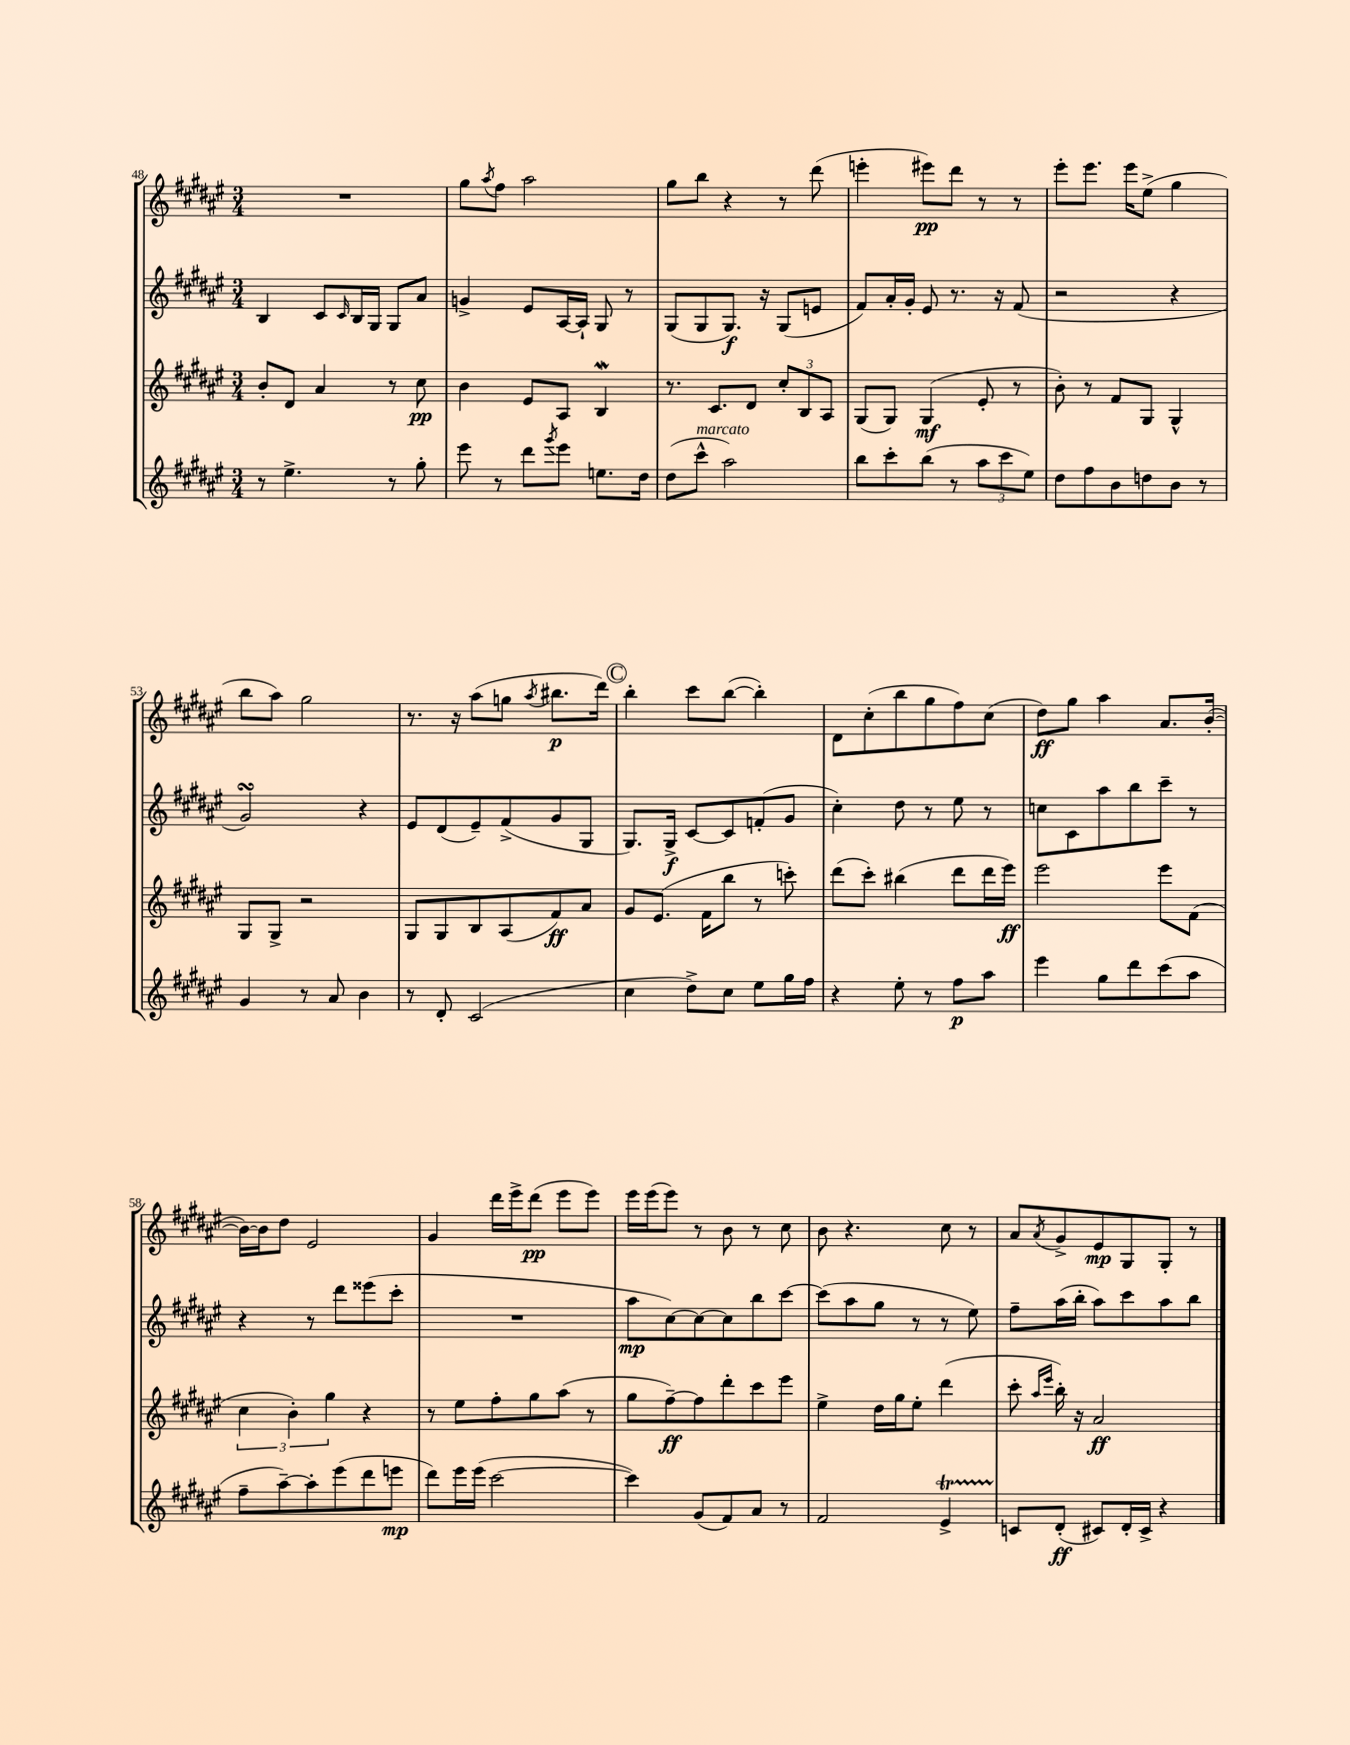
<<
\new StaffGroup <<
\new Staff = "s0" {
    \clef treble \key fis \major \numericTimeSignature \time 3/4
    R2. |
    gis''8 \acciaccatura { ais''8 } fis''8 ais''2 |
    gis''8 b''8 r4 r8 dis'''8( |
    e'''4-. eis'''8\pp) dis'''8 r8 r8 |
    eis'''8-. eis'''8. eis'''16 eis''8->( gis''4 |
    b''8 ais''8) gis''2 |
    r8. r16 ais''8( g''8 \acciaccatura { ais''8 } bis''8.\p dis'''16) |
    \mark \markup { \circle "C" } b''4-. cis'''8 b''8~( b''4-.) |
    dis'8 cis''8-.( b''8 gis''8 fis''8) cis''8( |
    dis''8\ff) gis''8 ais''4 ais'8. b'16~-.( |
    b'16~) b'16 dis''8 eis'2 |
    gis'4 dis'''16 eis'''16-> dis'''8\pp( eis'''8 eis'''8) |
    eis'''16 eis'''16( eis'''8) r8 b'8 r8 cis''8 |
    b'8 r4. cis''8 r8 |
    ais'8 \acciaccatura { ais'8 } gis'8-> eis'8\mp gis8 gis8-. r8 \bar "|." |
}
\new Staff = "s1" {
    \clef treble \key fis \major \numericTimeSignature \time 3/4
    b4 cis'8 \grace { cis'16 } b16 gis16 gis8 ais'8 |
    g'4-> eis'8 ais16~ ais16-! gis8 r8 |
    gis8( gis8 gis8.\f) r16 gis8( e'8 |
    fis'8) ais'16-. gis'16-. eis'8 r8. r16 fis'8( |
    r2 r4 |
    gis'2\turn) r4 |
    eis'8 dis'8( eis'8--) fis'8->( gis'8 gis8 |
    \mark \markup { \circle "C" } gis8.) gis16->\f cis'8~ cis'8 f'8-.( gis'8 |
    cis''4-.) dis''8 r8 eis''8 r8 |
    c''8 cis'8 ais''8 b''8 cis'''8-- r8 |
    r4 r8 dis'''8 eisis'''8( cis'''8-. |
    R2. |
    ais''8\mp cis''8~) cis''8~ cis''8 b''8 cis'''8~ |
    cis'''8( ais''8 gis''8 r8 r8 eis''8) |
    fis''8-- ais''16( b''16-. ais''8) cis'''8 ais''8 b''8 \bar "|." |
}
\new Staff = "s2" {
    \clef treble \key fis \major \numericTimeSignature \time 3/4
    b'8-. dis'8 ais'4 r8 cis''8\pp |
    b'4 eis'8 ais8 b4\mordent |
    r8. cis'8. dis'8 \tuplet 3/2 { cis''8-. b8 ais8 } |
    gis8( gis8) gis4\mf( eis'8-. r8 |
    b'8-.) r8 fis'8 gis8 gis4-^ |
    gis8 gis8-> r2 |
    gis8 gis8 b8 ais8( fis'8\ff) ais'8 |
    \mark \markup { \circle "C" } gis'8 eis'8.( fis'16 b''8 r8 c'''8-.) |
    dis'''8( cis'''8-.) bis''4( dis'''8 dis'''16 eis'''16\ff) |
    eis'''2 eis'''8 fis'8( |
    \tuplet 3/2 { cis''4 b'4-.) gis''4 } r4 |
    r8 eis''8 fis''8-. gis''8 ais''8( r8 |
    gis''8 fis''8~--\ff) fis''8 dis'''8-. cis'''8 eis'''8 |
    eis''4-> dis''16 gis''16 eis''8-. dis'''4( |
    cis'''8-. \grace { ais''16 eis'''16 } b''16-.) r16 ais'2\ff \bar "|." |
}
\new Staff = "s3" {
    \clef treble \key fis \major \numericTimeSignature \time 3/4
    r8 eis''4.-> r8 gis''8-. |
    eis'''8 r8 dis'''8 \acciaccatura { gis'''8 } eis'''8 e''8. dis''16 |
    dis''8( cis'''8-^^\markup { \italic "marcato" } ais''2) |
    b''8 cis'''8-. b''8( r8 \tuplet 3/2 { ais''8 cis'''8 eis''8) } |
    dis''8 fis''8 b'8 d''8 b'8 r8 |
    gis'4 r8 ais'8 b'4 |
    r8 dis'8-. cis'2( |
    \mark \markup { \circle "C" } cis''4 dis''8->) cis''8 eis''8 gis''16 fis''16 |
    r4 eis''8-. r8 fis''8\p ais''8 |
    eis'''4 gis''8 dis'''8 cis'''8( ais''8 |
    fis''8-- ais''8~--) ais''8-. eis'''8( dis'''8 e'''8\mp |
    dis'''8) eis'''16 eis'''16( cis'''2~ |
    cis'''4) gis'8( fis'8) ais'8 r8 |
    fis'2 eis'4->\startTrillSpan |
    c'8\stopTrillSpan dis'8-.\ff( cis'8) dis'16-. cis'16-> r4 \bar "|." |
}
>>
>>
\layout { \context { \Score currentBarNumber = #48 } }
